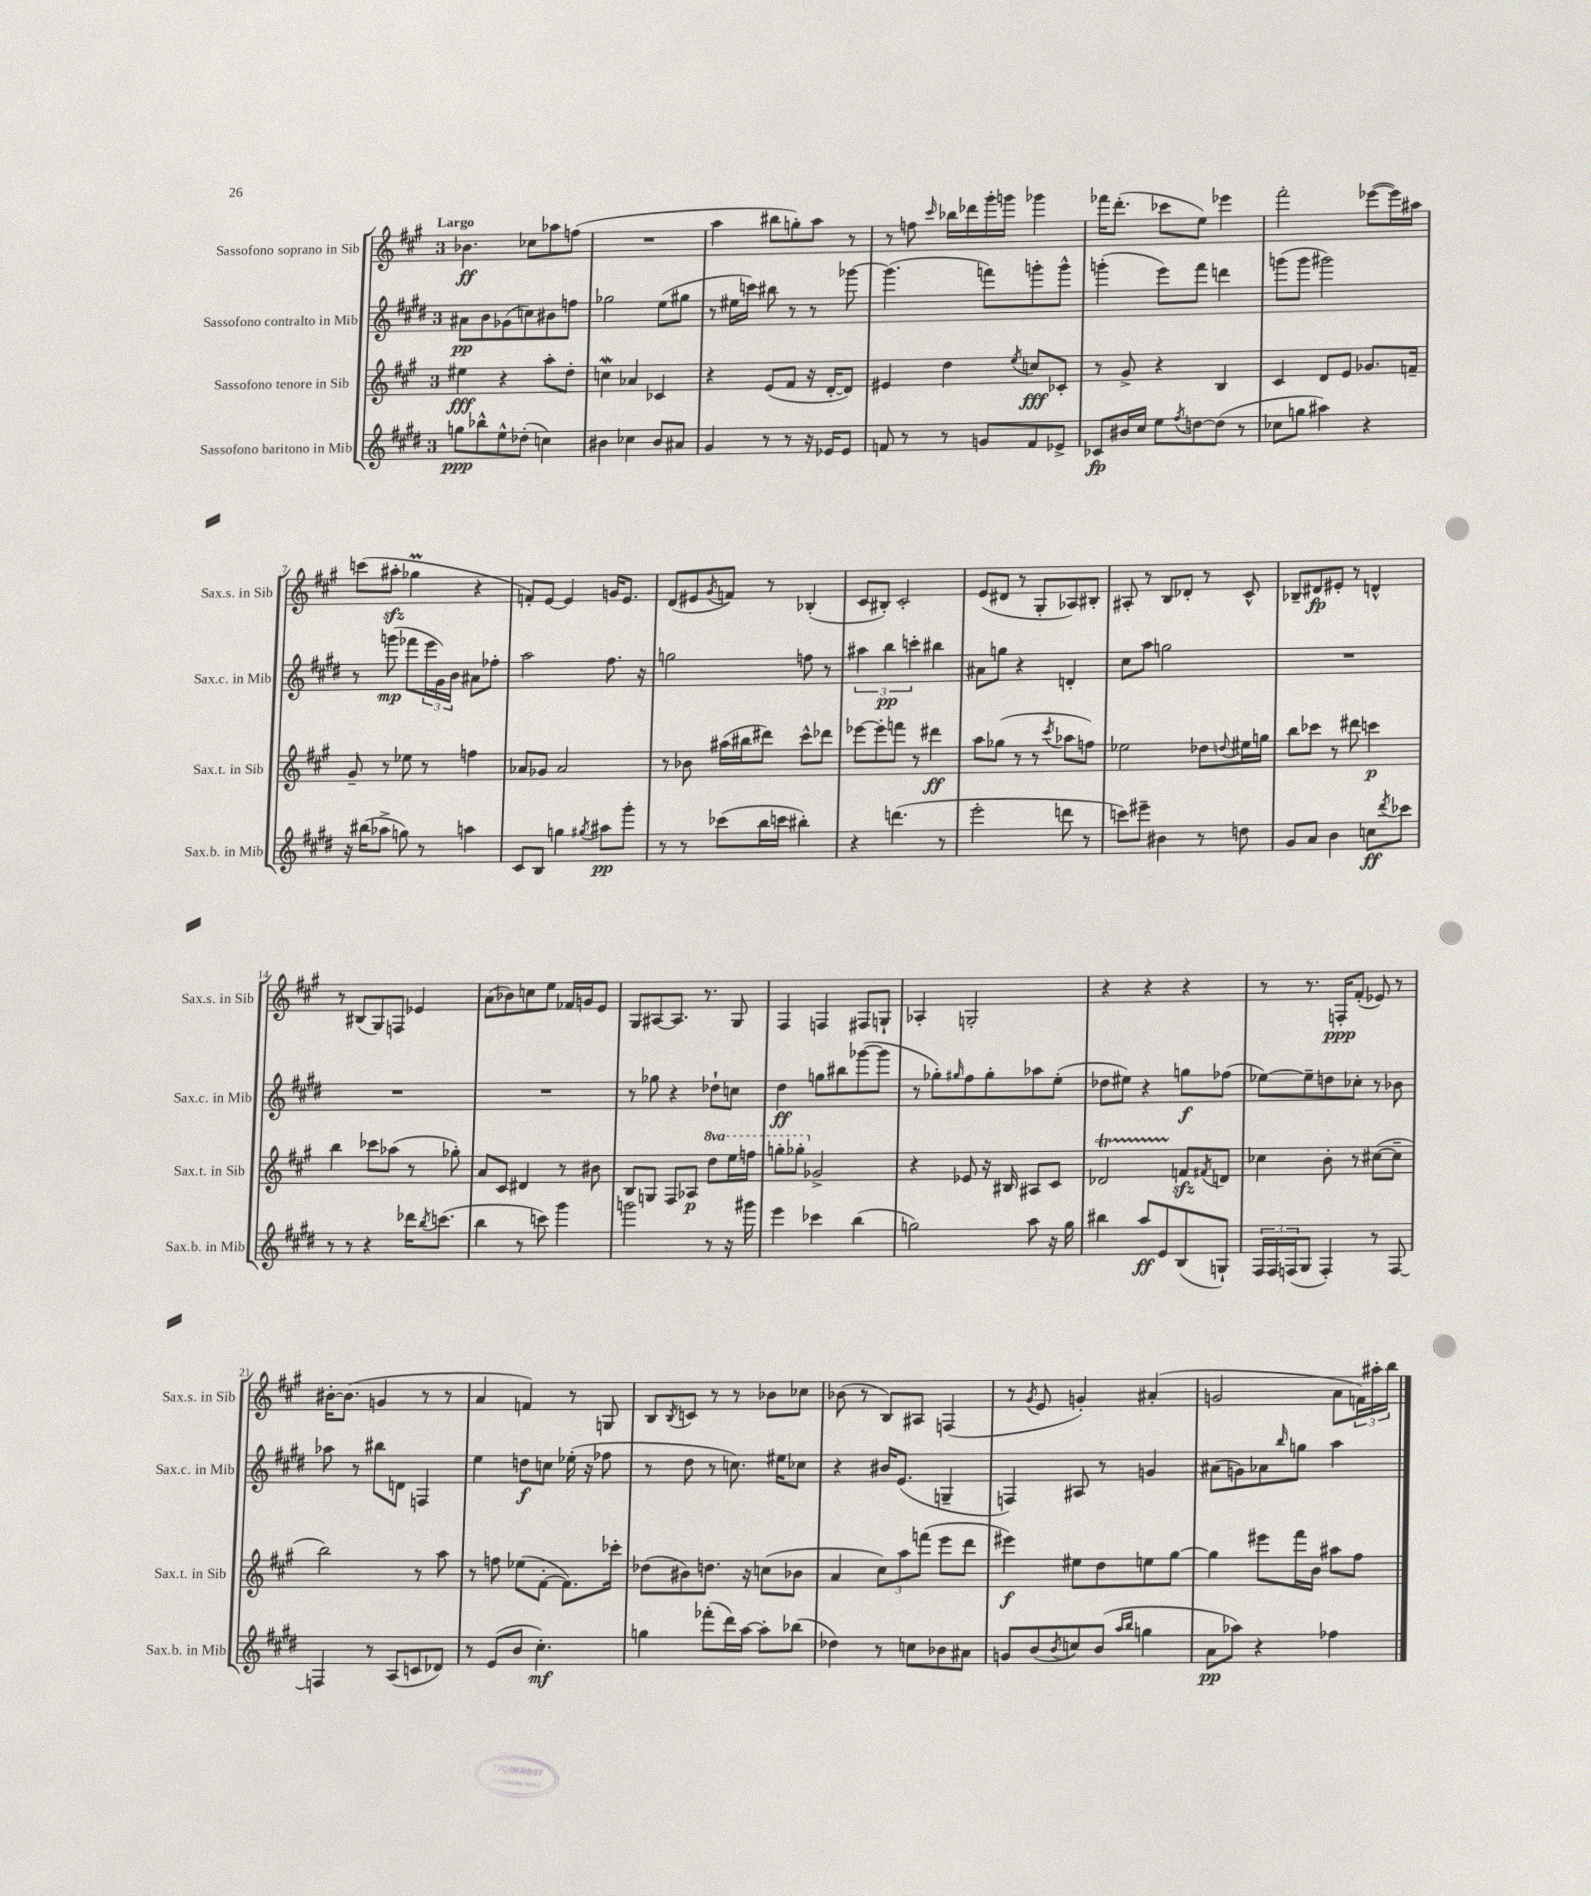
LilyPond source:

<<
\new StaffGroup <<
\new Staff = "s0" \with { instrumentName = "Sassofono soprano in Sib" shortInstrumentName = "Sax.s. in Sib" } {
    \clef treble \key a \major \once \override Staff.TimeSignature.style = #'single-digit \time 3/4 \tempo "Largo"
    bes'4.\ff ces''8 aes''8 f''8( |
    R2. |
    a''4 bis''8 g''8-.) a''8 r8 |
    r8 f''8 \grace { cis'''16 } bes''16 des'''16 gis'''16-. g'''16 ges'''4 |
    fes'''16 d'''8.-.( ces'''8 e''8) ees'''4 |
    fis'''2-. ees'''8~( ees'''16) ais''16 |
    c'''8( ais''8-.\sfz ges''4\prall r4 |
    f'8-.) e'8~ e'4 g'16 e'8. |
    d'8( eis'8 \acciaccatura { gis'8 } f'8) r8 bes4-.( |
    cis'8 bis8-.) cis'2-. |
    e'8( dis'8 r8 gis8-. aes8) bis8-. |
    ais8-. r8 b8 des'8-. r8 cis'8-^ |
    bes8-- dis'8\fp eis'8-. r8 d'4-^ |
    r8 bis8( gis8) f8 ees'4 |
    a'8( bes'8) c''8 e''8 fes'16 g'16 e'8 |
    gis8 ais8~ ais8. r8. gis8 |
    fis4 f4 fis8 g8-! |
    aes4-. g2-. |
    r4 r4 r4 |
    r8 r8. f16-.\ppp fis'8-.( ees'8) r8 |
    bis'16~-. bis'8.( g'4 r8 r8 |
    a'4 f'4) r8 g8 |
    b8 \acciaccatura { b8 } c'8 r8 r8 bes'8 ces''8 |
    bes'8( r8 b8) ais8 f4( |
    r8 \acciaccatura { gis'8 } e'8 g'4-.) ais'4-.( |
    g'2 a'8 \tuplet 3/2 { f'16) ais''16-. b''16 } \bar "|." |
}
\new Staff = "s1" \with { instrumentName = "Sassofono contralto in Mib" shortInstrumentName = "Sax.c. in Mib" } {
    \clef treble \key e \major \once \override Staff.TimeSignature.style = #'single-digit \time 3/4
    ais'8\pp b'8 ges'8( c''8) bis'8 f''8 |
    ges''2 e''8( gis''8 |
    r8 eis''16 c'''16) bis''8 r8 r8 ges'''8~ |
    ges'''4.( f'''8) g'''8-. g'''8-^ |
    g'''4-.( e'''8) fis'''8 d'''4 |
    g'''8( g'''8 gis'''2) |
    r8 g'''8\mp( fes'''8 \tuplet 3/2 { e'''16 gis'16) b'16 } ais'8 fes''8-. |
    a''2 fis''8. r16 |
    g''2 f''8 r8 |
    \tuplet 3/2 { ais''4 b''4\pp c'''4-. } bis''4 |
    ais'8 g''8 r4 d'4-. |
    cis''8 a''8 g''2 |
    R2. |
    R2. |
    R2. |
    r8 ges''8 r4 des''8-! c''8 |
    dis''4\ff g''8 bis''8 ges'''8~( ges'''8 |
    r8 ges''8-.) \grace { gis''16 } fis''8 gis''8-. aes''8 e''8-.( |
    des''8 eis''8) r4 g''8\f fes''8( |
    ees''8~) ees''8-- d''8 ces''8-. r8 bes'8 |
    aes''8 r8 bis''8 d'8 f4 |
    e''4 d''8\f c''8 ees''16-.( r16 fes''8 |
    r8 dis''8 r8 c''8.) eis''16 ces''8 |
    r4 bis'16 e'8.( g4-- |
    f4) ais8 r8 g'4 |
    ais'8( g'8) aes'8 \grace { b''16 } g''8 a''4 \bar "|." |
}
\new Staff = "s2" \with { instrumentName = "Sassofono tenore in Sib" shortInstrumentName = "Sax.t. in Sib" } {
    \clef treble \key a \major \once \override Staff.TimeSignature.style = #'single-digit \time 3/4 \set Staff.ottavationMarkups = #ottavation-simple-ordinals
    eis''4\fff r4 a''8-. d''8-. |
    c''4\mordent aes'4 ces'4 |
    r4 e'8( fis'8 r16 d'16~-. d'8) |
    eis'4 d''4 \acciaccatura { e''8 } c''8\fff ces'8-. |
    r8 gis'8-> r4 b4 |
    cis'4 d'8 e'8 ges'8. f'16-- |
    gis'8-- r8 ees''8 r8 f''4 |
    aes'8 ges'8 aes'2 |
    r8 bes'8 ais''16( bis''16 dis'''8) cis'''8-^ des'''8 |
    ees'''8~ ees'''8-. f'''8 r8 dis'''4\ff |
    a''8 ges''8( r8 r8 \acciaccatura { cis'''8 } aes''8 f''8) |
    ees''2 des''8 \appoggiatura { d''8 } eis''16 g''16 |
    b''8 ces'''8 r8 dis'''8 c'''4\p |
    b''4 ces'''8 aes''8( r8 ges''8-.) |
    a'8 cis'8 dis'4 r8 bis'8 |
    b8 g8 fis8 aes8\p \ottava #1 d'''8 e'''16 f'''16 |
    g'''8-. ges'''8-. \ottava #0 ges'2-> |
    r4 ees'8 r16 bis16 ais8 cis'8 |
    des'2\startTrillSpan f'8\stopTrillSpan\sfz \acciaccatura { fis'8 } d'8 |
    ces''4 b'8-. r8 cis''8~( cis''8-- |
    b''2) r8 a''8 |
    r8 f''8 ees''8( fis'8~-. fis'8.) ces'''16-. |
    des''8( bis'8) d''8. r16 c''8( bes'8 |
    a'4 \tuplet 3/2 { cis''8) a''8 f'''8( } e'''8 d'''8 |
    eis'''4\f) eis''8 d''8 e''8 gis''8~ |
    gis''4 eis'''8 fis'''16 b'16 ais''8 fis''8 \bar "|." |
}
\new Staff = "s3" \with { instrumentName = "Sassofono baritono in Mib" shortInstrumentName = "Sax.b. in Mib" } {
    \clef treble \key e \major \once \override Staff.TimeSignature.style = #'single-digit \time 3/4
    g''8\ppp bes''8-^ e''8-^ des''8-.( c''4) |
    bis'4 ces''4 bis'8 ais'8 |
    gis'4 r8 r8 r16 ees'16 ees'8 |
    f'8 r8 r8 g'8 f'8 ees'8-> |
    ces'8\fp bis'16 cis''16 e''8 \acciaccatura { fis''8 } d''8~ d''8( r8 |
    ces''8 g''8 ais''4) r4 |
    r16 bis''16( aes''8-> g''8) r8 a''4 |
    cis'8 b8 g''4 \acciaccatura { gis''8 } ais''8\pp gis'''8-. |
    r8 r8 ces'''8( b''16 c'''16 bis''4-.) |
    r4 d'''4.( r8 |
    e'''2-. d'''8 r8 |
    c'''8) eis'''8-- bis'4 r8 d''8 |
    gis'8 a'8 b'4 c''8\ff \acciaccatura { dis'''8 } ces'''8 |
    r8 r8 r4 des'''16 \acciaccatura { b''8 } c'''8.( |
    b''4 r8 c'''8) gis'''4 |
    g'''2 r8 r16 gis'''16 |
    e'''4 ces'''4 b''4( |
    g''2) a''8 r16 g''16 |
    bis''4 a''8\ff e'8 b8( g8-!) |
    \tuplet 3/2 { fis16 fis16 f16( } gis8 f4-.) r8 f8~ |
    f4 r8 a8( c'8 des'8) |
    r8 e'8( b'8 cis''4.-.\mf) |
    g''4 fes'''8-.( dis'''16) a''16~ a''8-. bes''8( |
    des''4) r8 c''8 bes'8 ais'8 |
    g'8 b'8( \acciaccatura { b'8 } c''8) b'8( \grace { a''16 b''16 } g''4 |
    a'8\pp aes''8) r4 fes''4 \bar "|." |
}
>>
>>
